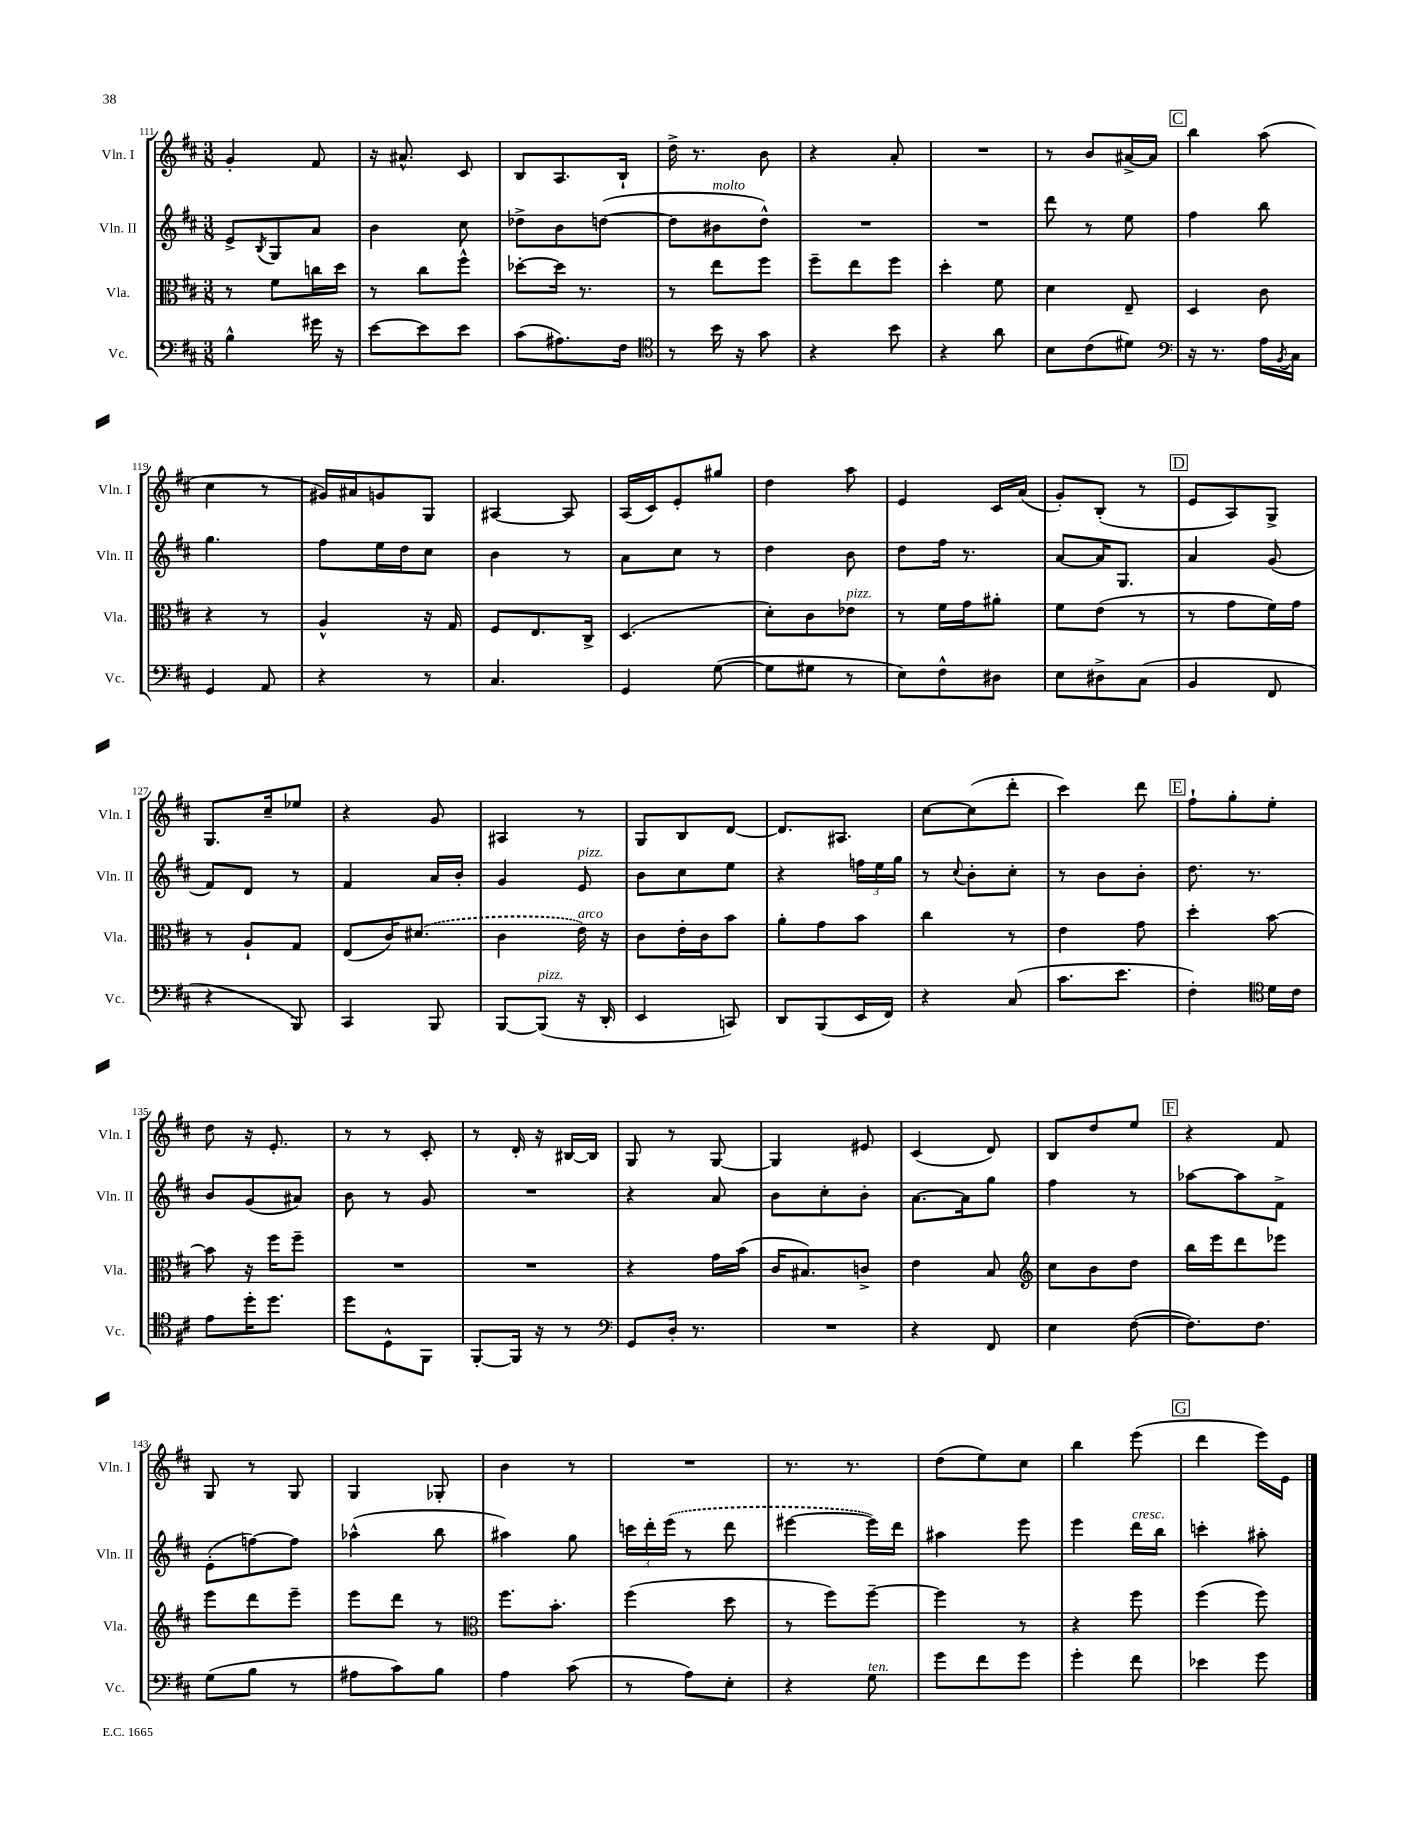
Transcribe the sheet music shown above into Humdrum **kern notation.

**kern	**kern	**kern	**kern
*part4	*part3	*part2	*part1
*staff4	*staff3	*staff2	*staff1
*I"Vc.	*I"Vla.	*I"Vln. II	*I"Vln. I
*I'Vc.	*I'Vla.	*I'Vln. II	*I'Vln. I
*clefF4	*clefC3	*clefG2	*clefG2
*k[f#c#]	*k[f#c#]	*k[f#c#]	*k[f#c#]
*M3/8	*M3/8	*M3/8	*M3/8
=111	=111	=111	=111
4B^^\	8r	8e^/L	4g'/
.	.	8qB/	.
.	8f#\L	8G/	.
16g#X\	16ccn\L	8a/J	8f#/
16r	16dd\JJ	.	.
=112	=112	=112	=112
[8e\L	8r	4b\	16r
.	.	.	8.a#X^^/
8e\]	8cc#\L	.	.
8e\J	8ff#^^\J	8cc#\	8c#/
=113	=113	=113	=113
(8c#\L	[8dd-X'\L	8dd-X^\L	8B/L
8.A#X\)	16dd-\Jk]	8b\	8.A/
.	8.r	.	.
.	.	([8ddn\J	.
16F#\Jk	.	.	16B`/Jk
=114	=114	=114	=114
*clefC4	*	*	*
8r	8r	8dd\L]	16dd^\
.	.	.	8.r
!	!	!LO:TX:a:i:t=molto	!
16b\	8ee\L	8b#X\	.
16r	.	.	.
8g\	8ff#\J	8dd^^\J)	8b\
=115	=115	=115	=115
4r	8ff#~\L	4.r	4r
.	8ee\	.	.
8b\	8ff#\J	.	8a'/
=116	=116	=116	=116
4r	4dd'\	4.r	4.r
8a\	8f#\	.	.
=117	=117	=117	=117
8B\L	4d\	8ddd\	8r
(8c#\	.	8r	8b/L
8d#X\J)	8E~/	8ee\	[16a#X^/L
.	.	.	16a#/JJ]
!!LO:REH:place=s1:t=C
=118	=118	=118	=118
*clefF4	*	*	*
16r	4D/	4ff#\	4bb\
8.r	.	.	.
16A\LL	8c#\	8bb\	(8aa\
8qBB/	.	.	.
16C#\JJ	.	.	.
!!LO:LB:g=z
=119	=119	=119	=119
4GG/	4r	4.gg\	4cc#\
8AA/	8r	.	8r
=120	=120	=120	=120
4r	4A^^/	8ff#\L	16g#X/LL)
.	.	.	16a#X/J
.	.	16ee\L	8gn/
.	.	16dd\J	.
8r	16r	8cc#\J	8G/J
.	16G/	.	.
=121	=121	=121	=121
4.C#/	8F#/L	4b\	[4A#X/
.	8.E/	.	.
.	.	8r	8A#/]
.	16C#^/Jk	.	.
=122	=122	=122	=122
4GG/	(4.D/	8a\L	(16A/LL
.	.	.	16c#/J)
.	.	8cc#\J	8e'/
([8G\	.	8r	8gg#X/J
=123	=123	=123	=123
8G\L]	8d'\L)	4dd\	4dd\
8G#X\J	8c#\	.	.
!	!LO:TX:a:i:t=pizz.	!	!
8r	8e-X\J	8b\	8aa\
=124	=124	=124	=124
8E\L)	8r	8dd\L	4e/
8F#^^\	16f#\LL	16ff#\Jk	.
.	16g\J	8.r	.
8D#X\J	8a#X'\J	.	16c#/LL
.	.	.	(16a/JJ
=125	=125	=125	=125
8E\L	8f#\L	[8a/L	8g'/L)
8D#X^\	(8e\J	16a/K]	(8B'/J
.	.	8.G/J	.
(8C#\J	8r	.	8r
!!LO:REH:place=s1:t=D
=126	=126	=126	=126
4BB/	8r	4a/	8e/L
.	8g\L	.	8A/)
8FF#/	16f#\L)	(8g/	8G^/J
.	16g\JJ	.	.
!!LO:LB:g=z
=127	=127	=127	=127
4r	8r	8f#/L)	8.G/L
.	8A`/L	8d/J	.
.	.	.	16cc#~/k
8BBB/)	8G/J	8r	8ee-X/J
=128	=128	=128	=128
4CC#/	(8E/L	4f#/	4r
.	16c#/K)	.	.
.	(8.d#X/J	.	.
8BBB/	.	16a/LL	8g/
.	.	16b'/JJ	.
=129	=129	=129	=129
[8BBB/L	4c#\	4g/	4A#X/
!LO:TX:a:i:t=pizz.	!	!	!
(8BBB/J]	.	.	.
!	!	!LO:TX:a:i:t=pizz.	!
!	!LO:TX:a:i:t=arco	!	!
16r	16e\)	8e/	8r
16DD'/	16r	.	.
=130	=130	=130	=130
4EE/	8c#\L	8b\L	8G/L
.	16e'\L	8cc#\	8B/
.	16c#\J	.	.
8CCn/)	8b\J	8ee\J	[8d/J
=131	=131	=131	=131
8DD/L	8a'\L	4r	8.d/L]
(8BBB/	8g\	.	.
.	.	.	8.A#X/J
16EE/L	8b\J	24ffn\LL	.
.	.	24ee\	.
16FF#/JJ)	.	.	.
.	.	24gg\JJ	.
=132	=132	=132	=132
4r	4cc#\	8r	[8cc#\L
.	.	8qqcc#/	.
.	.	8b'\L	(8cc#\]
(8C#/	8r	8cc#'\J	8ddd'\J
=133	=133	=133	=133
8.c#\L	4e\	8r	4ccc#\)
.	.	8b\L	.
8.e\J	.	.	.
.	8g\	8b'\J	8ddd\
!!LO:REH:place=s1:t=E
=134	=134	=134	=134
4F#'\)	4dd'\	8.dd\	8ff#`\L
.	.	.	8gg'\
.	.	8.r	.
*clefC4	*	*	*
16d\LL	[8b\	.	8ee'\J
16c#\JJ	.	.	.
!!LO:LB:g=z
=135	=135	=135	=135
8e\L	8b\]	8b/L	8dd\
16dd'\K	16r	(8g/	16r
8.dd\J	16ff#\KL	.	8.e'/
.	8ff#~\J	8a#X/J)	.
=136	=136	=136	=136
8dd\L	4.r	8b\	8r
8D^^\	.	8r	8r
8FF#\J	.	8g/	8c#'/
=137	=137	=137	=137
[8FF#'/L	4.r	4.r	8r
16FF#/Jk]	.	.	16d'/
16r	.	.	16r
8r	.	.	[16B#X/LL
.	.	.	16B#/JJ]
=138	=138	=138	=138
*clefF4	*	*	*
8GG/L	4r	4r	8G/
16D'/Jk	.	.	8r
8.r	.	.	.
.	16g\LL	8a/	[8G/
.	(16b\JJ	.	.
=139	=139	=139	=139
4.r	16c#/KL	8b\L	4G/]
.	8.B#X/)	.	.
.	.	8cc#'\	.
.	8cn^/J	8b'\J	8e#X/
=140	=140	=140	=140
4r	4e\	[8.a\L	(4c#/
.	.	16a\k]	.
8FF#/	8B/	8gg\J	8d/)
=141	=141	=141	=141
*	*clefG2	*	*
4E\	8cc#\L	4ff#\	8B/L
.	8b\	.	8dd/
([8F#\	8dd\J	8r	8ee/J
!!LO:REH:place=s1:t=F
=142	=142	=142	=142
8.F#\L])	16bb\LL	[8aa-X\L	4r
.	16eee\J	.	.
.	8ddd\	8aa-\]	.
8.F#\J	.	.	.
.	8eee-X\J	8f#^\J	8f#/
!!LO:LB:g=z
=143	=143	=143	=143
(8G\L	8eee\L	(8e'\L	8G/
8B\J	8ddd\	[8ffn\)	8r
8r	8eee~\J	8ff\J]	8G/
=144	=144	=144	=144
8A#X\L	8eee\L	(4aa-X^^\	4G/
8c#\)	8ddd\J	.	.
8B\J	8r	8bb\	8G-X'/
=145	=145	=145	=145
*	*clefC3	*	*
4A\	8.ff#\L	4aa#X\)	4b\
.	8.b'\J	.	.
(8c#\	.	8gg\	8r
=146	=146	=146	=146
8r	(4ff#\	24cccn\LL	4.r
.	.	24ddd'\	.
.	.	(24eee\JJ	.
8A\L)	.	8r	.
8E'\J	8dd\	8ddd\	.
=147	=147	=147	=147
4r	8r	[4eee#X\	8.r
.	8ff#\L)	.	.
.	.	.	8.r
!LO:TX:a:i:t=ten.	!	!	!
8G\	[8ff#~\J	16eee#\LL])	.
.	.	16ddd\JJ	.
=148	=148	=148	=148
8g\L	4ff#\]	4aa#X\	(8dd\L
8f#\	.	.	8ee\)
8g\J	8r	8eee\	8cc#\J
=149	=149	=149	=149
4g'\	4r	4eee\	4bb\
!	!	!LO:TX:a:i:t=cresc.	!
8f#\	8ff#\	16ddd\LL	(8eee\
.	.	16bb\JJ	.
!!LO:REH:place=s1:t=G
=150	=150	=150	=150
4e-X\	(4ff#\	4cccn'\	4ddd\
8g\	8ff#\)	8aa#X'\	16eee\LL)
.	.	.	16e\JJ
==	==	==	==
*-	*-	*-	*-
